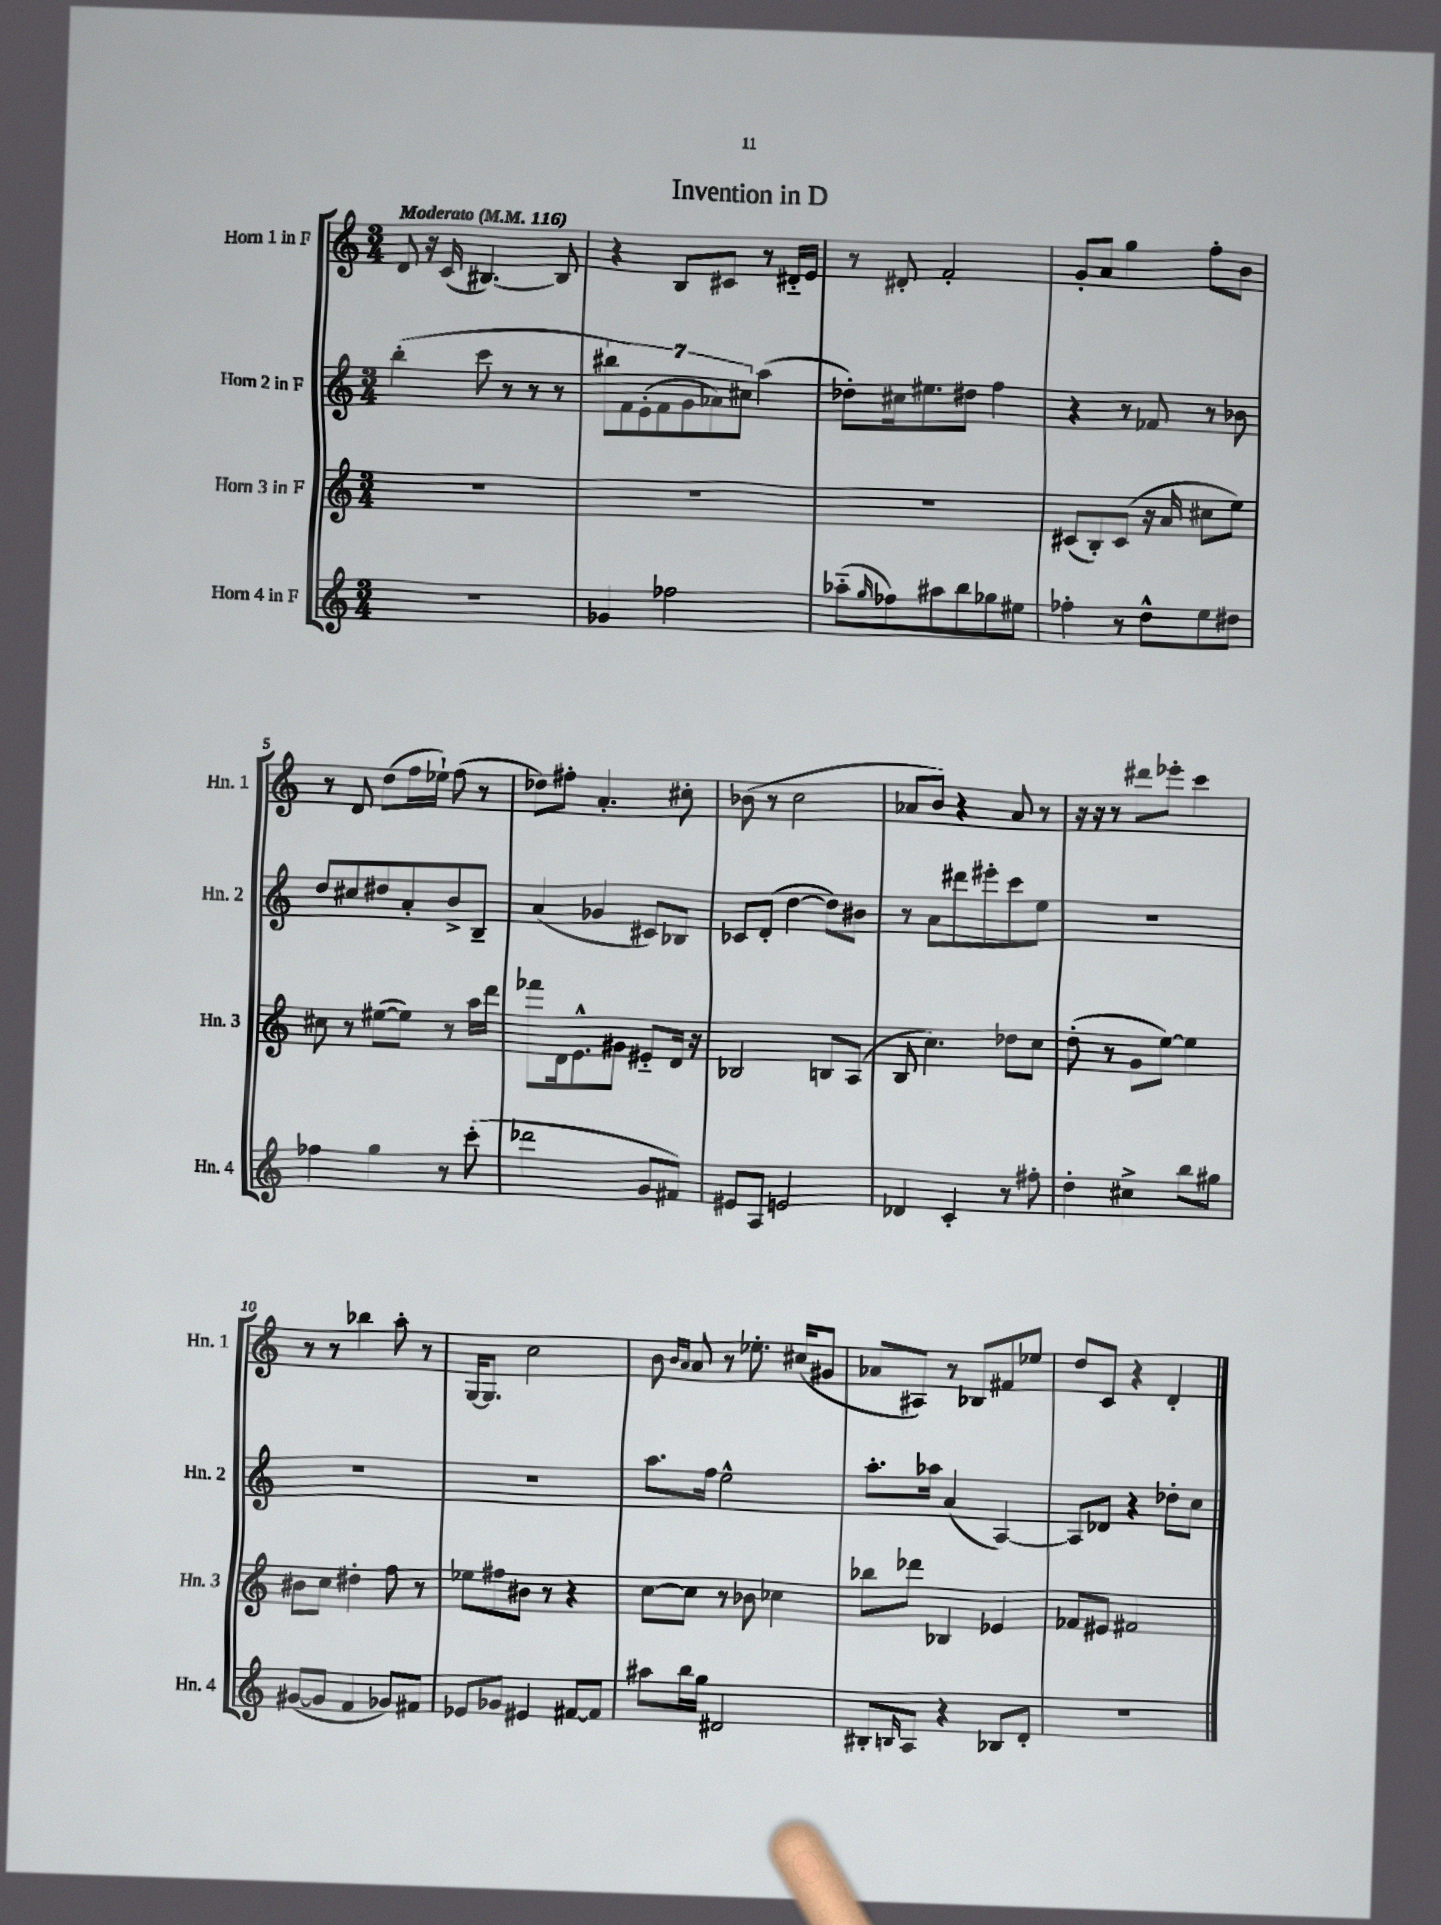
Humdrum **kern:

**kern	**kern	**kern	**kern
*part4	*part3	*part2	*part1
*staff4	*staff3	*staff2	*staff1
*I"Horn 4 in F	*I"Horn 3 in F	*I"Horn 2 in F	*I"Horn 1 in F
*I'Hn. 4	*I'Hn. 3	*I'Hn. 2	*I'Hn. 1
*clefG2	*clefG2	*clefG2	*clefG2
*k[]	*k[]	*k[]	*k[]
*M3/4	*M3/4	*M3/4	*M3/4
*MM116	*MM116	*MM116	*MM116
=1	=1	=1	=1
!	!	!	!LO:TX:a:B:t=Moderato
2.r	2.r	(4bb'\	8d/
.	.	.	16r
.	.	.	(16c/
.	.	8ccc\	[4.B#X/)
.	.	8r	.
.	.	8r	.
.	.	8r	8B#/]
=2	=2	=2	=2
4g-X/	2.r	14bb#X\L	4r
.	.	14f\)	.
.	.	(14e'\	.
.	.	14f\	.
2ff-X\	.	.	8B/L
.	.	14g\	.
.	.	14a-X\)	.
.	.	.	8c#X/J
.	.	14cc#X\J	.
.	.	(4aa\	8r
.	.	.	16d#X/LL
.	.	.	16e/JJ
=3	=3	=3	=3
(8aa-X\L	2.r	8dd-X'\L)	8r
16qqgg/	.	.	.
8ff-X\)	.	16cc#X\k	8d#X'/
.	.	8.ee#X\	.
8aa#X\	.	.	2f'/
8bb\	.	8dd#X\J	.
8gg-X\	.	4ff\	.
8ee#X\J	.	.	.
=4	=4	=4	=4
4ff-X'\	(8c#X/L	4r	8g'/L
.	8B'/)	.	8a/J
8r	(8c#/J	8r	4gg\
8dd^^\L	16r	8f-X/	.
.	16a/	.	.
8ee\	8cc#X\L	8r	8ff'\L
8dd#X\J	8ee\J)	8b-X\	8b\J
!!LO:LB:g=z
=5	=5	=5	=5
4ff-X\	8cc#X\	8dd/L	8r
.	8r	8cc#X/	8d/
4gg\	([8ee#X\L	8dd#X/	(8dd\L
.	8ee#\J])	8a'/	16ff\L
.	.	.	16ee-X`\JJ)
8r	8r	8b^/	(8ff\
(8ccc'\	16aa\LL	8B~/J	8r
.	16ddd\JJ	.	.
=6	=6	=6	=6
2ddd-X\	8fff-X\L	(4a/	8dd-X\L)
.	16d\k	.	8ff#X'\J
.	8.e^^\	.	.
.	.	4g-X/	4.a'/
.	8g#X\J	.	.
8g/L	8e#X/L	8c#X/L)	.
8f#X/J)	16d/Jk	8B-X/J	8cc#X'\
.	16r	.	.
=7	=7	=7	=7
8e#X/L	2B-X/	8c-X/L	(8b-X\
8A/J	.	(8d'/J	8r
2en/	.	[4dd\	2cc\
.	8Bn/L	8dd\L])	.
.	(8A/J	8b#X\J	.
=8	=8	=8	=8
4d-X/	8B/	8r	8a-X/L
.	4.cc\)	8a\L	8b/J)
4c'/	.	8ddd#X\	4r
.	.	8eee#X'\	.
8r	8dd-X\L	8ccc\	8a-/
8ff#X'\	8cc\J	8ee\J	8r
=9	=9	=9	=9
4dd'\	(8dd'\	2.r	16r
.	.	.	16r
.	8r	.	8r
4cc#X^\	8g\L	.	8ddd#X\L
.	[8ee\J)	.	8eee-X'\J
8bb\L	4ee\]	.	4ccc\
8gg#X\J	.	.	.
!!LO:LB:g=z
=10	=10	=10	=10
([8g#X/L	8b#X\L	2.r	8r
8g#/J]	8cc\J	.	8r
4f/	4dd#X'\	.	4bb-X\
8g-X/L)	8ff\	.	8aa'\
8f#X/J	8r	.	8r
=11	=11	=11	=11
8e-X/L	8ee-X\L	2.r	[16G/KL
.	.	.	8.G/J]
8g-X/J	8ff#X\	.	.
4e#X/	8b#X\J	.	2cc\
.	8r	.	.
[8f#X/L	4r	.	.
8f#/J]	.	.	.
=12	=12	=12	=12
8aa#X\L	[8cc\L	8.aa\L	8b\
.	.	.	16qqb/LL
.	.	.	16qqa/JJ
16bb\L	8cc\J]	.	8a/
16gg\JJ	.	16ff\Jk	.
2d#X/	8r	2ee^^\	8r
.	8b-X\	.	8.ee-X'\
.	4cc-X\	.	.
.	.	.	(16cc#X/KL
.	.	.	8g#X/J
=13	=13	=13	=13
8B#X'/L	8bb-X\L	8.aa'\L	8a-X/L
16qqBn/	.	.	.
8A/J	8ddd-X\J	.	8A#X/J)
.	.	16aa-X\Jk	.
4r	4B-X/	(4a/	8r
.	.	.	8B-X/L
8B-X/L	4e-X/	[4A/)	8f#X/
8d'/J	.	.	8ee-X/J
=14	=14	=14	=14
2.r	8f-X/L	8A/L]	8dd/L
.	8e#X/J	8d-X/J	8c/J
.	2f#X/	4r	4r
.	.	8dd-X'\L	4d'/
.	.	8cc\J	.
==	==	==	==
*-	*-	*-	*-
